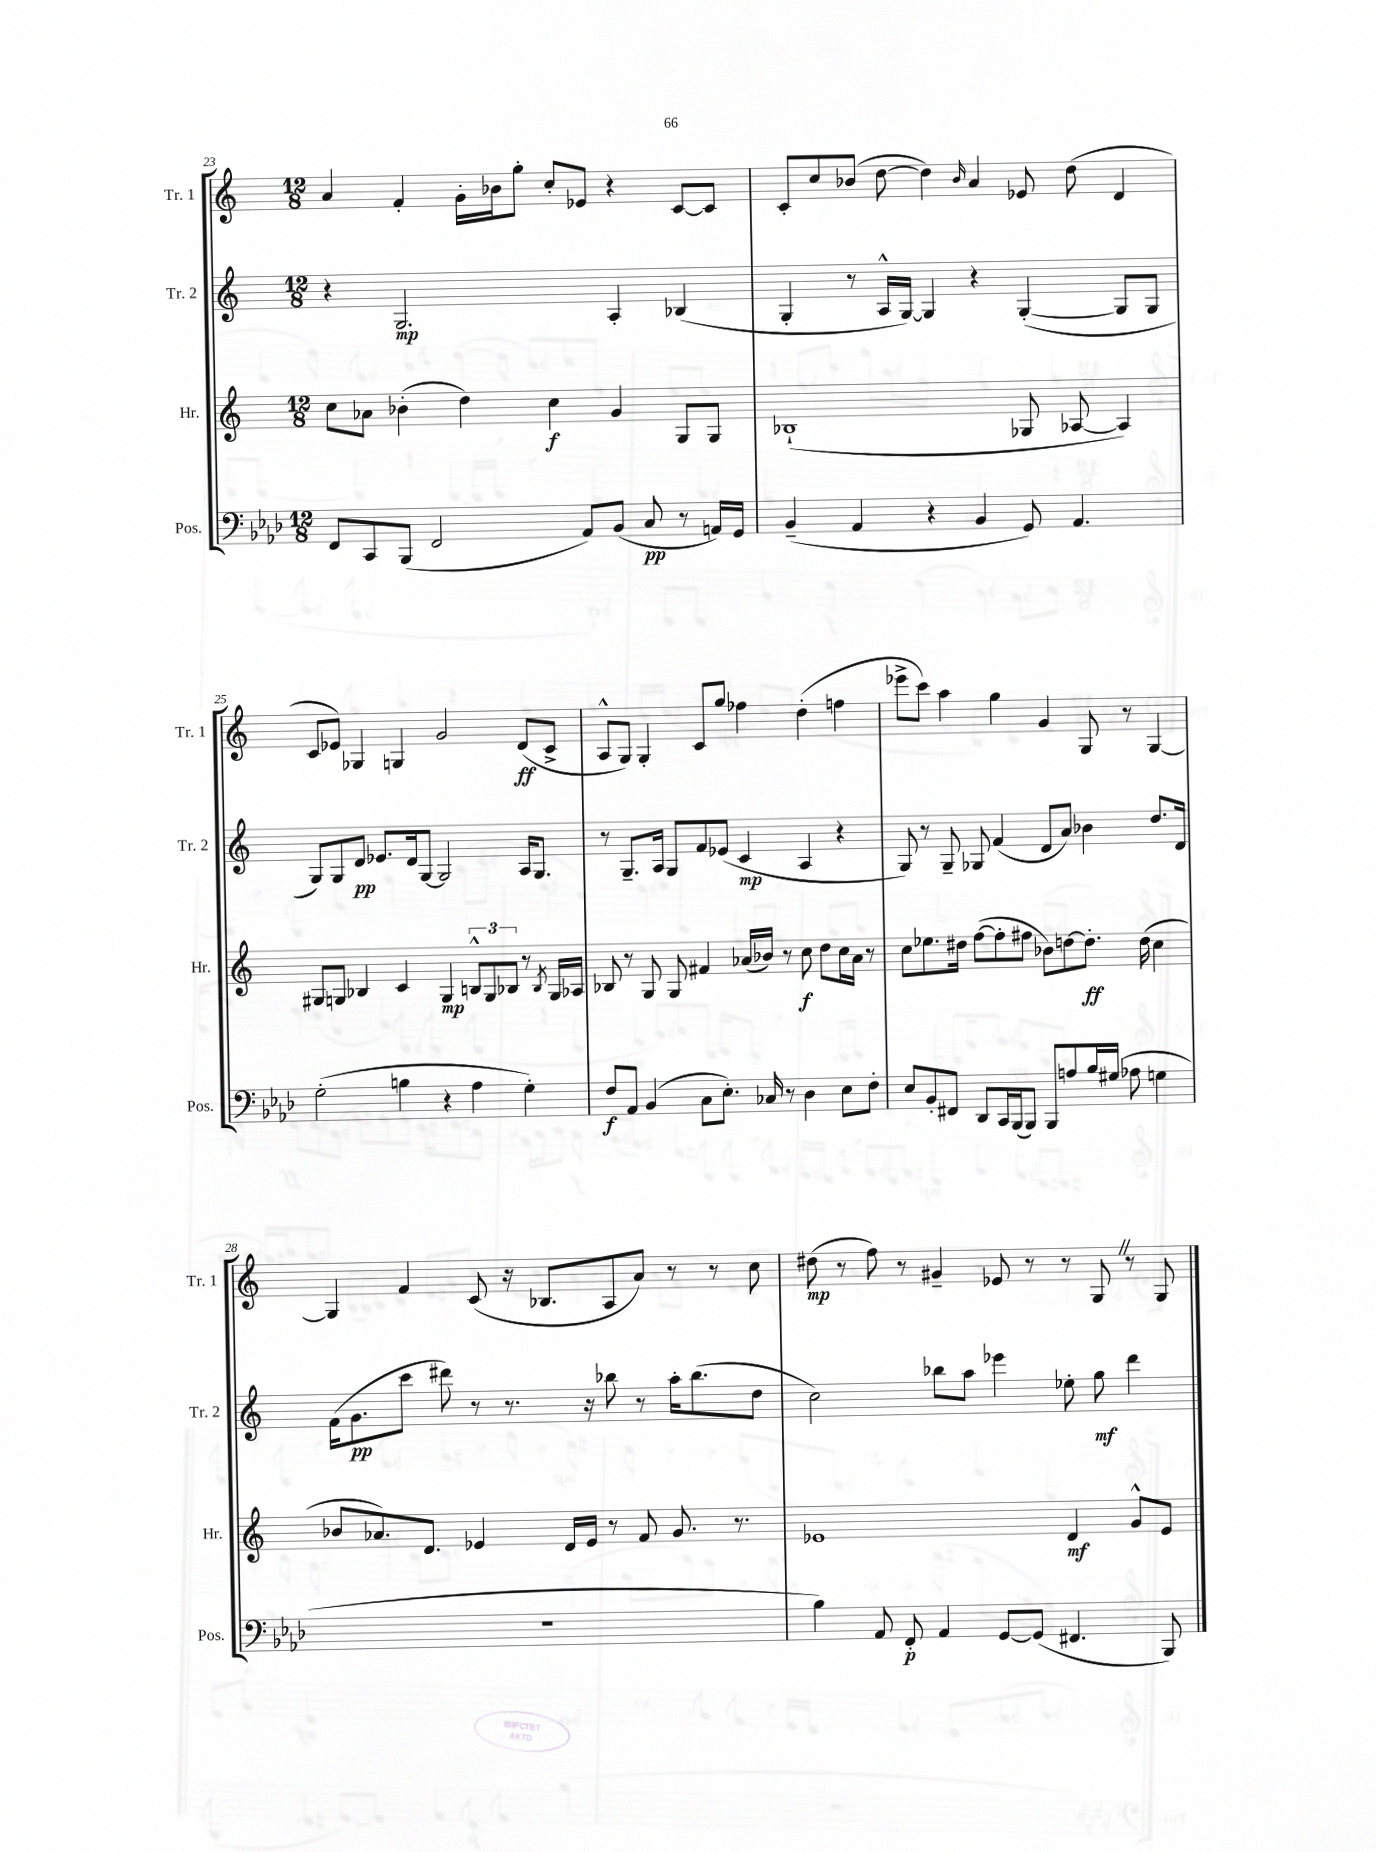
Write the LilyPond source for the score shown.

<<
\new StaffGroup <<
\new Staff = "s0" \with { instrumentName = "Tr. 1" shortInstrumentName = "Tr. 1" } {
    \clef treble \key c \major \numericTimeSignature \time 12/8
    a'4 f'4-. g'16-. bes'16 g''8-. c''8-. ees'8 r4 c'8~ c'8 |
    c'8-. c''8 bes'8( d''8~ d''4) \grace { bes'16 } a'4 ees'8 d''8( d'4 |
    c'8 ees'8) ges4 g4 g'2 d'8\ff( c'8-> |
    a8-^ g8) g4-. c'8 g''8 fes''4 d''4-.( f''4 |
    ees'''8-> c'''8) a''4 g''4 g'4 g8 r8 g4~ |
    g4 f'4 c'8( r16 bes8. a8 a'8) r8 r8 c''8 |
    dis''8\mp( r8 f''8) r8 gis'4-- ees'8 r8 r8 g8 \once \override BreathingSign.text = \markup { \musicglyph "scripts.caesura.straight" } \breathe r8 g8 \bar "|." |
}
\new Staff = "s1" \with { instrumentName = "Tr. 2" shortInstrumentName = "Tr. 2" } {
    \clef treble \key c \major \numericTimeSignature \time 12/8
    r4 g2.\mp a4-. bes4( |
    g4-. r8 a16-^ g16~) g4 r4 g4~-.( g8 g8 |
    g8) g8 d'8\pp ees'8. d'16 g8~ g2 a16 g8. |
    r8 g8.-- a16 g8 f'8 ees'8( c'4\mp a4 r4 |
    g8) r8 g8-- ges8 f'4( d'8 a'8) bes'4 d''8. d'16 |
    f'16( g'8.\pp c'''8 dis'''8) r8 r8. r16 bes''8 r8 a''16-. bes''8.( d''8 |
    c''2) bes''8 a''8 ees'''4 ees''8-. g''8\mf d'''4 \bar "|." |
}
\new Staff = "s2" \with { instrumentName = "Hr." shortInstrumentName = "Hr." } {
    \clef treble \key c \major \numericTimeSignature \time 12/8
    c''8 aes'8 bes'4-.( d''4) c''4\f g'4 g8 g8 |
    bes1-!( ges8 aes8~ aes4) |
    gis8 g8 bes4 c'4 g4\mp \tuplet 3/2 { b8-^ g8 bes8 } r8 \acciaccatura { bes8 } g16 aes16 |
    bes8 r8 g8 g8 fis'4 aes'16( bes'16) r8 c''8\f d''8 c''16 aes'16 r8 |
    c''8 ees''8. dis''16 f''8~( f''8-. fis''8 bes'8) d''8~ d''8.-.\ff d''16( c''4 |
    bes'8 aes'8.) d'8. ees'4 d'16 ees'16 r8 f'8 g'8. r8. |
    ees'1 d'4\mf g'8-^ ees'8 \bar "|." |
}
\new Staff = "s3" \with { instrumentName = "Pos." shortInstrumentName = "Pos." } {
    \clef bass \key aes \major \numericTimeSignature \time 12/8
    f,8 c,8 bes,,8( f,2 aes,8) bes,8( c8\pp r8 a,16) g,16 |
    bes,4--( aes,4 r4 bes,4 g,8) aes,4. |
    g2-.( b4 r4 aes4 g4-.) |
    f8\f aes,8 bes,4( c8 ees8.-.) ces16 r8 des4 ees8 f8-. |
    ees8 bes,8-. fis,8 des,8 c,16 bes,,16( bes,,8) bes,,8 a8 bes16 gis16( aes8 g4 |
    R1. |
    bes4) aes,8 f,8-.\p aes,4 g,8~ g,8( fis,4. bes,,8) \bar "|." |
}
>>
>>
\layout { \context { \Score currentBarNumber = #23 } }
